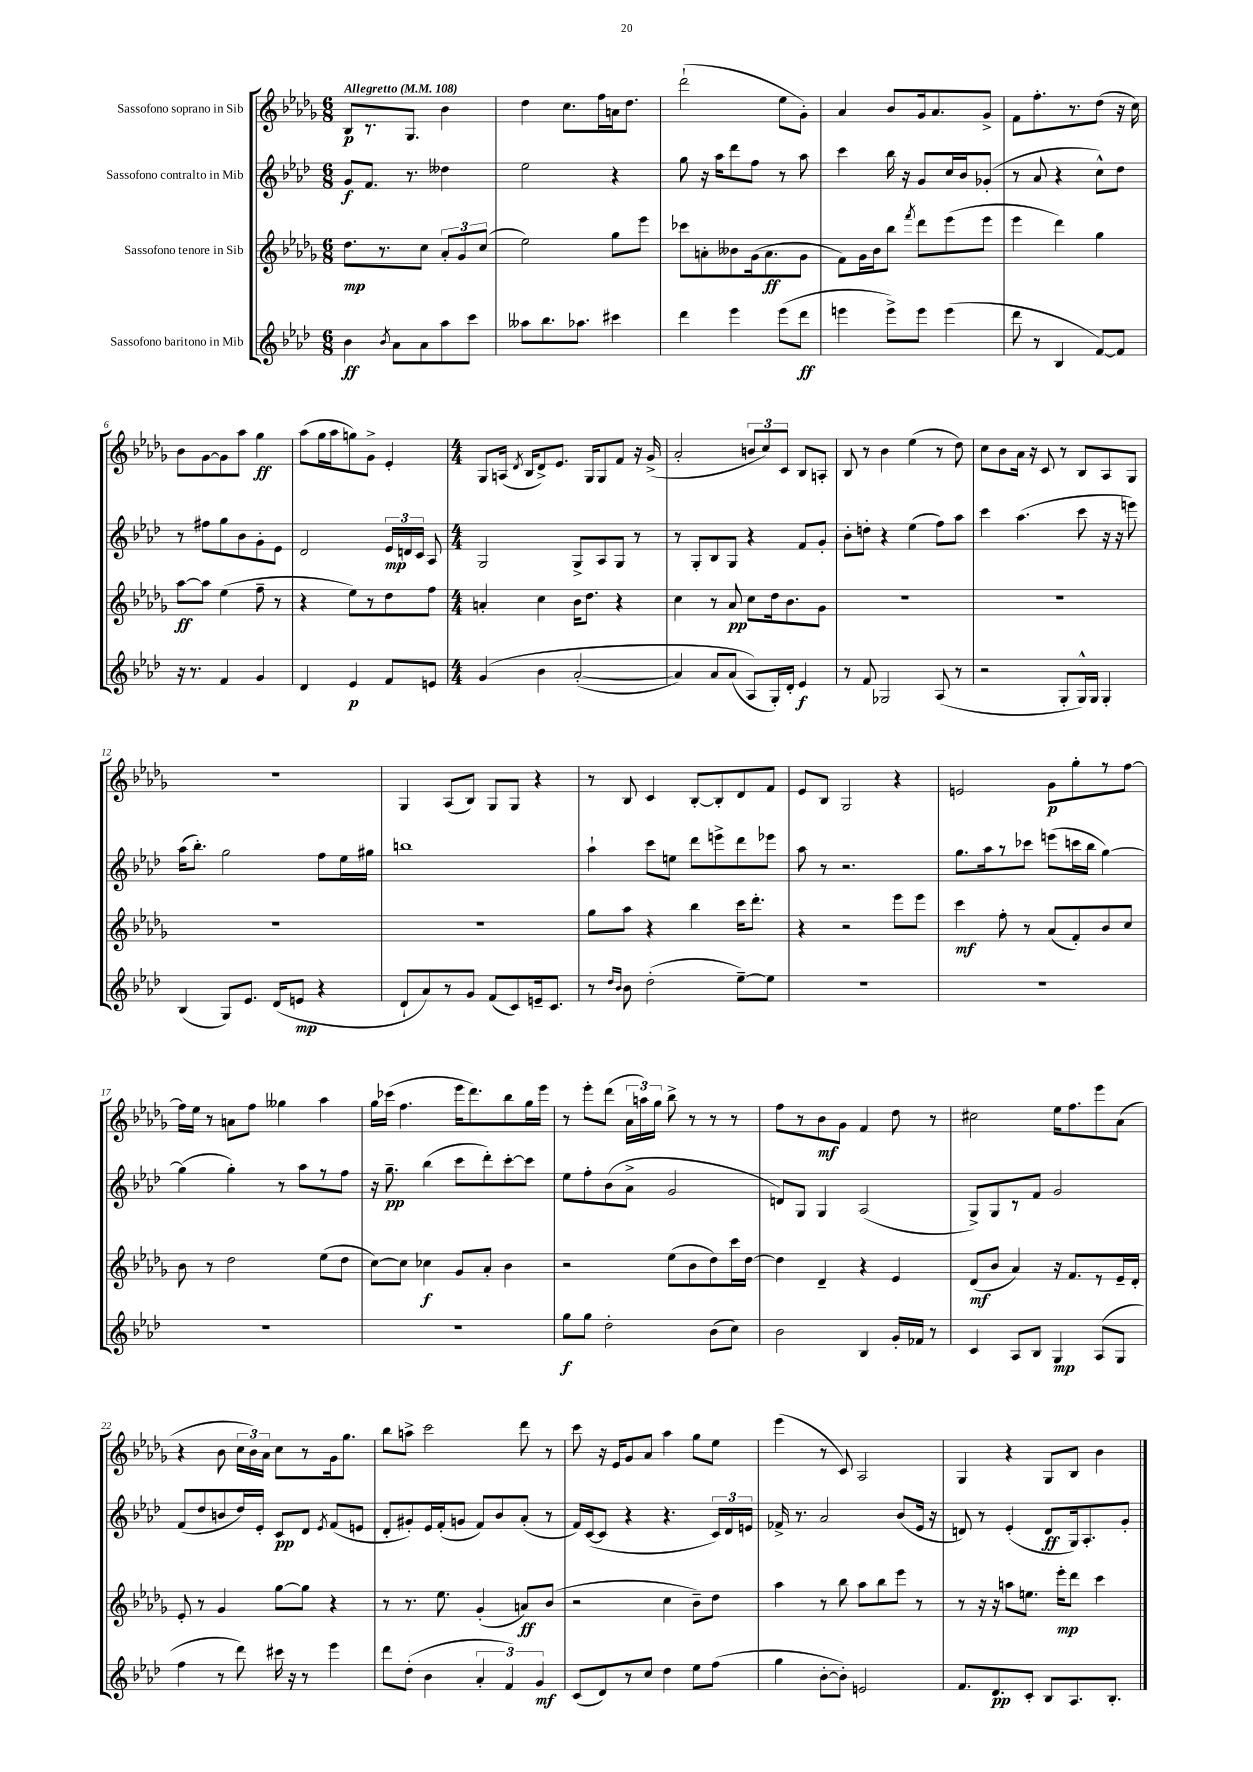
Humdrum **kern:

**kern	**dynam	**kern	**dynam	**kern	**dynam	**kern	**dynam
*part4	*part4	*part3	*part3	*part2	*part2	*part1	*part1
*staff4	*staff4	*staff3	*staff3	*staff2	*staff2	*staff1	*staff1
*I"Sassofono baritono in Mib	*	*I"Sassofono tenore in Sib	*	*I"Sassofono contralto in Mib	*	*I"Sassofono soprano in Sib	*
*clefG2	*	*clefG2	*	*clefG2	*	*clefG2	*
*k[b-e-a-d-]	*	*k[b-e-a-d-g-]	*	*k[b-e-a-d-]	*	*k[b-e-a-d-g-]	*
*M6/8	*	*M6/8	*	*M6/8	*	*M6/8	*
*MM108	*	*MM108	*	*MM108	*	*MM108	*
=1	=1	=1	=1	=1	=1	=1	=1
!	!	!	!	!	!	!LO:TX:a:B:t=Allegretto	!
4b-\	ff	8.dd-\L	mp	8g/L	f	8B-/L	p
.	.	.	.	8.f/J	.	8.r	.
.	.	8.r	.	.	.	.	.
8qb-/	.	.	.	.	.	.	.
8a-\L	.	.	.	.	.	.	.
.	.	.	.	8.r	.	8.G-/J	.
8a-\	.	8cc\J	.	.	.	.	.
8aa-\	.	12a-'/L	.	4dd--X\	.	4b-\	.
.	.	12g-/	.	.	.	.	.
8ccc\J	.	.	.	.	.	.	.
.	.	(12cc/J	.	.	.	.	.
=2	=2	=2	=2	=2	=2	=2	=2
8aa--X\L	.	2ee-\)	.	2ee-\	.	4dd-\	.
8.bb-\	.	.	.	.	.	.	.
.	.	.	.	.	.	8.cc\L	.
8.aa-X\J	.	.	.	.	.	.	.
.	.	.	.	.	.	16ff\L	.
4ccc#X\	.	8gg-\L	.	4r	.	16an\J	.
.	.	.	.	.	.	8.dd-\J	.
.	.	8eee-\J	.	.	.	.	.
=3	=3	=3	=3	=3	=3	=3	=3
4ddd-\	.	8ccc-X\L	.	8gg\	.	(2ddd-`\	.
.	.	8an'\	.	16r	.	.	.
.	.	.	.	16aa-\KL	.	.	.
4eee-\	.	8b--X\	.	8ddd-\	.	.	.
.	.	(16g-\k	.	8ff\J	.	.	.
.	.	8.a\	ff	.	.	.	.
(8eee-\L	.	.	.	8r	.	8ee-\L	.
8ddd-\J	ff	8g-\J	.	8aa-\	.	8g-'\J)	.
=4	=4	=4	=4	=4	=4	=4	=4
4eeen\	.	8f\L)	.	4ccc\	.	4a-/	.
.	.	16g-\L	.	.	.	.	.
.	.	16b-\J	.	.	.	.	.
8eee^\L)	.	8bb-\J	.	16bb-\	.	8b-/L	.
.	.	.	.	16r	.	.	.
.	.	8qfff/	.	.	.	.	.
8eee\J	.	8ddd-\L	.	8g/L	.	16g-/k	.
.	.	.	.	.	.	8.a-/	.
(4eee\	.	(8eee-\	.	16cc/L	.	.	.
.	.	.	.	16b-/J	.	.	.
.	.	8eee-\J	.	(8g-X'/J	.	8g-^/J	.
=5	=5	=5	=5	=5	=5	=5	=5
8ddd-\	.	4eee-\	.	8r	.	8f\L	.
8r	.	.	.	8a-/	.	8.ff'\	.
4B-/	.	4ddd-\)	.	4r	.	.	.
.	.	.	.	.	.	8.r	.
[8f/L)	.	4gg-\	.	8cc^^\L)	.	(8dd-\J	.
8f/J]	.	.	.	8dd-\J	.	16r	.
.	.	.	.	.	.	16cc\)	.
!!LO:LB:g=z
=6	=6	=6	=6	=6	=6	=6	=6
16r	.	[8aa-\L	ff	8r	.	8b-\L	.
8.r	.	.	.	.	.	.	.
.	.	8aa-\J]	.	8ff#X\L	.	[8g-\	.
4f/	.	(4ee-\	.	8gg\	.	8g-\]	.
.	.	.	.	8b-\	.	8aa-\J	.
4g/	.	8ff~\	.	8g'\	.	4gg-\	ff
.	.	8r	.	8e-\J	.	.	.
=7	=7	=7	=7	=7	=7	=7	=7
4d-/	.	4r	.	2d-/	.	(8aa-\L	.
.	.	.	.	.	.	16gg-\L	.
.	.	.	.	.	.	16aa-\J	.
4e-/	p	8ee-\L)	.	.	.	8ggn\)	.
.	.	8r	.	.	.	8g-^\J	.
8f/L	.	8dd-\	.	24e-/LL	mp	4e-'/	.
.	.	.	.	24dn/	.	.	.
.	.	.	.	24c/JJ	.	.	.
8en/J	.	8ff\J	.	8A-/	.	.	.
=8	=8	=8	=8	=8	=8	=8	=8
*M4/4	*	*M4/4	*	*M4/4	*	*M4/4	*
(4g/	.	4an'/	.	2G/	.	8G-/L	.
.	.	.	.	.	.	(16An/Jk	.
.	.	.	.	.	.	8qd-/	.
.	.	.	.	.	.	16B-/KL	.
4b-\	.	4cc\	.	.	.	8d-^/)	.
.	.	.	.	.	.	8.e-/J	.
([2a-'/	.	16b-\KL	.	8G^/L	.	.	.
.	.	8.dd-\J	.	.	.	16G-/KL	.
.	.	.	.	8A-/	.	8G-/	.
.	.	4r	.	8G/J	.	8f/J	.
.	.	.	.	8r	.	16r	.
.	.	.	.	.	.	(16g-^/	.
=9	=9	=9	=9	=9	=9	=9	=9
4a-/])	.	4cc\	.	8r	.	2a-'/	.
.	.	.	.	8G'/L	.	.	.
8a-/L	.	8r	.	8B-/	.	.	.
(8a-/J	.	8a-/	pp	8G/J	.	.	.
8A-/L)	.	8cc\L	.	4r	.	12bn/L	.
.	.	.	.	.	.	12cc/)	.
16G'/L)	.	16dd-\k	.	.	.	.	.
.	.	.	.	.	.	12c/J	.
16d-'/JJ	.	8.b-\	.	.	.	.	.
4e-/	f	.	.	8f/L	.	8B-/L	.
.	.	8g-\J	.	8g'/J	.	8An'/J	.
=10	=10	=10	=10	=10	=10	=10	=10
8r	.	1r	.	8b-'\L	.	8B-/	.
8f/	.	.	.	8ddn'\J	.	8r	.
2G-X/	.	.	.	4r	.	4b-\	.
.	.	.	.	(4ee-\	.	(4ee-\	.
(8A-/	.	.	.	8ff\L)	.	8r	.
8r	.	.	.	8aa-\J	.	8dd-\)	.
=11	=11	=11	=11	=11	=11	=11	=11
2r	.	1r	.	4ccc\	.	8cc\L	.
.	.	.	.	.	.	8b-\	.
.	.	.	.	(4.aa-\	.	16a-\Jk	.
.	.	.	.	.	.	16r	.
.	.	.	.	.	.	8c/	.
8G'/L	.	.	.	.	.	8r	.
16G^^/L)	.	.	.	8ccc\	.	8B-/L	.
16G/JJ	.	.	.	.	.	.	.
4G'/	.	.	.	16r	.	8A-/	.
.	.	.	.	16r	.	.	.
.	.	.	.	8eeen\)	.	8G-/J	.
!!LO:LB:g=z
=12	=12	=12	=12	=12	=12	=12	=12
(4B-/	.	1r	.	(16aa-\KL	.	1r	.
.	.	.	.	8.bb-'\J)	.	.	.
8G/L)	.	.	.	2gg\	.	.	.
8.e-/J	.	.	.	.	.	.	.
(16d-/KL	.	.	.	.	.	.	.
8en/J	mp	.	.	.	.	.	.
4r	.	.	.	8ff\L	.	.	.
.	.	.	.	16ee-\L	.	.	.
.	.	.	.	16gg#X\JJ	.	.	.
=13	=13	=13	=13	=13	=13	=13	=13
8d-`/L	.	1r	.	1bbn	.	4G-/	.
8a-/)	.	.	.	.	.	.	.
8r	.	.	.	.	.	(8A-/L	.
8g/J	.	.	.	.	.	8B-/J)	.
(8f/L	.	.	.	.	.	8G-/L	.
8c/)	.	.	.	.	.	8G-/J	.
16en~/k	.	.	.	.	.	4r	.
8.c/J	.	.	.	.	.	.	.
=14	=14	=14	=14	=14	=14	=14	=14
8r	.	8gg-\L	.	4aa-`\	.	8r	.
16qqdd-/LL	.	.	.	.	.	.	.
16qqb-/JJ	.	.	.	.	.	.	.
8b-\	.	8aa-\J	.	.	.	8B-/	.
(2dd-'\	.	4r	.	8ccc\L	.	4c/	.
.	.	.	.	8een\J	.	.	.
.	.	4bb-\	.	8ddd-\L	.	[8B-'/L	.
.	.	.	.	8eeen^\	.	8B-'/]	.
[8ee-~\L)	.	16ccc\KL	.	8ddd-\	.	8d-/	.
.	.	8.ddd-'\J	.	.	.	.	.
8ee-\J]	.	.	.	8eee-X\J	.	8f/J	.
=15	=15	=15	=15	=15	=15	=15	=15
1r	.	4r	.	8aa-\	.	8e-/L	.
.	.	.	.	8r	.	8B-/J	.
.	.	2r	.	2.r	.	2G-/	.
.	.	8eee-\L	.	.	.	4r	.
.	.	8eee-\J	.	.	.	.	.
=16	=16	=16	=16	=16	=16	=16	=16
1r	.	4ccc\	mf	8.gg\L	.	2en/	.
.	.	.	.	16aa-\k	.	.	.
.	.	8ff'\	.	8r	.	.	.
.	.	8r	.	8ccc-X\J	.	.	.
.	.	(8a-/L	.	(8eeen\L	.	8g-\L	p
.	.	8f'/)	.	16cccn\L	.	8gg-'\	.
.	.	.	.	16bb-\JJ	.	.	.
.	.	8b-/	.	[4gg\)	.	8r	.
.	.	8cc/J	.	.	.	[8ff\J	.
!!LO:LB:g=z
=17	=17	=17	=17	=17	=17	=17	=17
1r	.	8b-\	.	(4gg\]	.	16ff\LL]	.
.	.	.	.	.	.	16ee-\JJ	.
.	.	8r	.	.	.	8r	.
.	.	2dd-\	.	4gg'\)	.	8an\L	.
.	.	.	.	.	.	8ff\J	.
.	.	.	.	8r	.	4gg--X\	.
.	.	.	.	8aa-\L	.	.	.
.	.	(8ee-\L	.	8r	.	4aa-\	.
.	.	8dd-\J	.	8ff\J	.	.	.
=18	=18	=18	=18	=18	=18	=18	=18
1r	.	[8cc\L)	.	16r	.	16gg-\LL	.
.	.	.	.	8.gg~\	pp	(16ccc-X\JJ	.
.	.	8cc\J]	.	.	.	4.ff\	.
.	.	4cc-X\	f	(4bb-\	.	.	.
.	.	8g-/L	.	8ccc\L	.	16eee-\KL	.
.	.	.	.	.	.	8.ddd-\)	.
.	.	8a-'/J	.	8ddd-'\)	.	.	.
.	.	4b-\	.	[8ccc'\	.	8bb-\	.
.	.	.	.	8ccc\J]	.	16gg-\L	.
.	.	.	.	.	.	16eee-\JJ	.
=19	=19	=19	=19	=19	=19	=19	=19
8gg\L	f	2r	.	8ee-\L	.	8r	.
8gg\J	.	.	.	8ff'\	.	8eee-'\L	.
2dd-'\	.	.	.	(8b-\	.	(8ddd-\J	.
.	.	.	.	8a-^\J	.	24a-\LL	.
.	.	.	.	.	.	24aan\)	.
.	.	.	.	.	.	24gg-\JJ	.
.	.	(8ee-\L	.	2g/	.	8bb-^\	.
.	.	8b-\	.	.	.	8r	.
(8b-\L	.	8dd-\)	.	.	.	8r	.
8cc\J)	.	16ccc\L	.	.	.	8r	.
.	.	[16dd-\JJ	.	.	.	.	.
=20	=20	=20	=20	=20	=20	=20	=20
2b-\	.	4dd-\]	.	8dn/L)	.	8ff\L	.
.	.	.	.	8G/J	.	8r	.
.	.	4d-~/	.	4G/	.	8b-\	mf
.	.	.	.	.	.	8g-\J	.
4B-/	.	4r	.	(2A-/	.	4f/	.
16g'/LL	.	4e-/	.	.	.	8dd-\	.
16f-X/JJ	.	.	.	.	.	.	.
8r	.	.	.	.	.	8r	.
=21	=21	=21	=21	=21	=21	=21	=21
4c/	.	(8d-/L	mf	8G^/L)	.	2cc#X\	.
.	.	8b-/J	.	8G/	.	.	.
8A-/L	.	4a-/)	.	8r	.	.	.
8B-/J	.	.	.	8f/J	.	.	.
4G/	mp	16r	.	2g/	.	16ee-\KL	.
.	.	8.f/L	.	.	.	8.ff\	.
(8A-/L	.	8r	.	.	.	8eee-\	.
8G/J	.	16e-~/L	.	.	.	(8a-\J	.
.	.	16d-'/JJ	.	.	.	.	.
!!LO:LB:g=z
=22	=22	=22	=22	=22	=22	=22	=22
4ff\	.	8e-'/	.	(8f/L	.	4r	.
.	.	8r	.	8dd-/	.	.	.
8r	.	4g-/	.	8bn/	.	8b-\	.
8ddd-\)	.	.	.	16dd-/L)	.	24cc\LL	.
.	.	.	.	.	.	24b-\)	.
.	.	.	.	16e-'/JJ	.	.	.
.	.	.	.	.	.	24a-\JJ	.
16ccc#X\	.	[8gg-\L	.	8c/L	pp	8cc\L	.
16r	.	.	.	.	.	.	.
8r	.	8gg-\J]	.	8d-/J	.	8r	.
.	.	.	.	8qe-/	.	.	.
4eee-\	.	4r	.	(8f/L	.	16g-\k	.
.	.	.	.	.	.	8.gg-\J	.
.	.	.	.	8en/J	.	.	.
=23	=23	=23	=23	=23	=23	=23	=23
8ddd-\L	.	8r	.	8d-'/L	.	8bb-\L	.
(8dd-'\J	.	8.r	.	8g#X'/)	.	8aan^\J	.
4b-\	.	.	.	16e-/L	.	2ccc\	.
.	.	8.ee-\	.	(16f'/J	.	.	.
.	.	.	.	8gn/J	.	.	.
6a-'/	.	(4g-'/	.	8f/L)	.	.	.
.	.	.	.	8b-/	.	.	.
6f/)	.	.	.	.	.	.	.
.	.	8an/L)	ff	(8a-'/J	.	8ddd-\	.
6g/	mf	.	.	.	.	.	.
.	.	(8b-/J	.	8r	.	8r	.
=24	=24	=24	=24	=24	=24	=24	=24
(8c/L	.	2r	.	16f/LL)	.	8ccc\	.
.	.	.	.	([16c/J	.	.	.
8d-/)	.	.	.	8c/J]	.	16r	.
.	.	.	.	.	.	16e-/KL	.
8r	.	.	.	4r	.	8g-/	.
8cc/J	.	.	.	.	.	8a-/J	.
4dd-\	.	4cc\	.	4.r	.	4aa-\	.
8ee-\L	.	8b-~\L)	.	.	.	8gg-\L	.
(8ff\J	.	8dd-\J	.	24c/LL)	.	8ee-\J	.
.	.	.	.	24d-/	.	.	.
.	.	.	.	24en/JJ	.	.	.
=25	=25	=25	=25	=25	=25	=25	=25
4gg\	.	4aa-\	.	16f-X^/	.	(4eee-\	.
.	.	.	.	8.r	.	.	.
[8b-'\L	.	8r	.	2a-/	.	8r	.
8b-'\J])	.	8bb-\	.	.	.	8c/)	.
2en/	.	8aa-\L	.	.	.	2A-/	.
.	.	8bb-\	.	.	.	.	.
.	.	8eee-\J	.	(8b-/L	.	.	.
.	.	8r	.	16e-/Jk	.	.	.
.	.	.	.	16r	.	.	.
=26	=26	=26	=26	=26	=26	=26	=26
8.f/L	.	8r	.	8dn/)	.	4G-/	.
.	.	16r	.	8r	.	.	.
8.d-/	pp	16r	.	.	.	.	.
.	.	8aan\L	.	(4e-'/	.	4r	.
8c'/J	.	8.een\J	.	.	.	.	.
8B-/L	.	.	.	8d/L	ff	8G-/L	.
.	.	16eee-'\KL	mp	.	.	.	.
8.A-/	.	8ddd-\J	.	16G/k)	.	8B-/J	.
.	.	.	.	8.A-'/	.	.	.
.	.	4ccc\	.	.	.	4b-\	.
8.B-'/J	.	.	.	.	.	.	.
.	.	.	.	8g'/J	.	.	.
==	==	==	==	==	==	==	==
*-	*-	*-	*-	*-	*-	*-	*-
